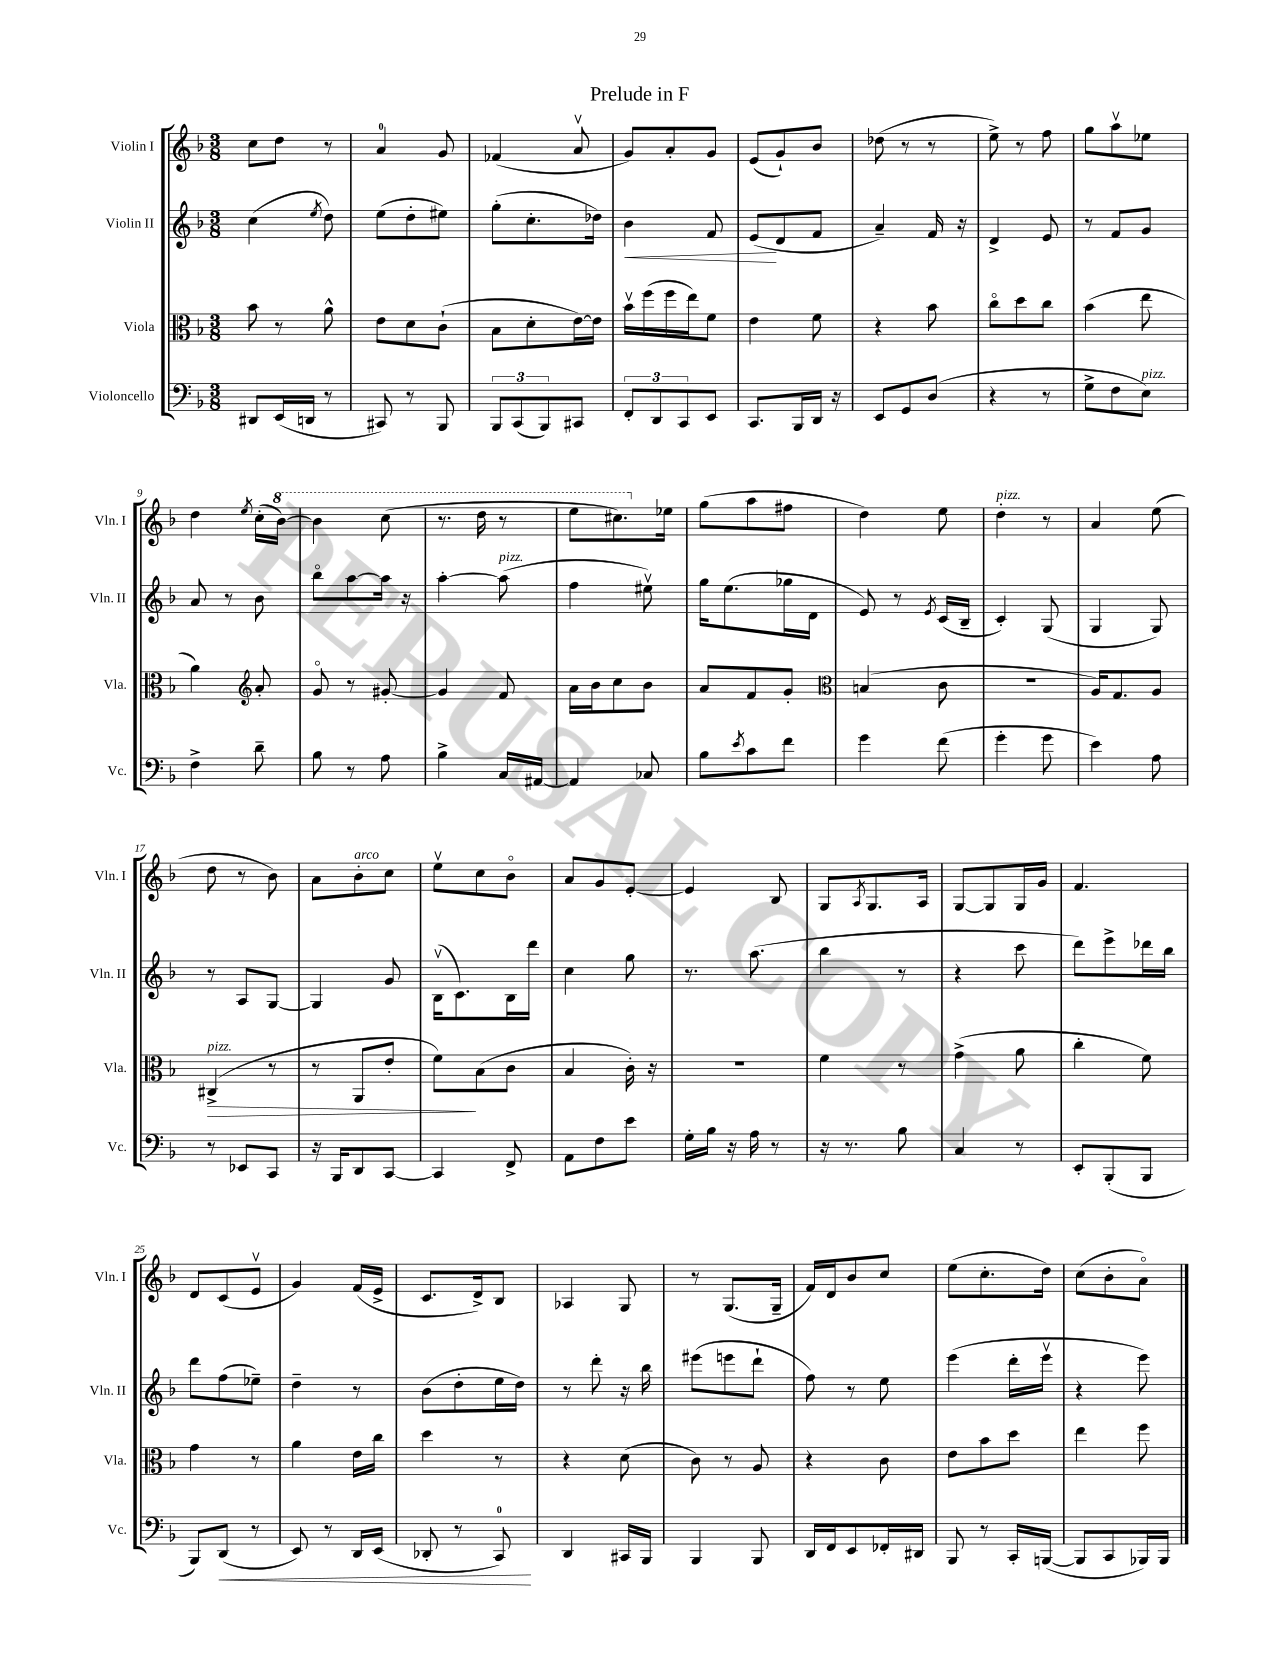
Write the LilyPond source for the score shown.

\header { title = "Prelude in F" }
<<
\new StaffGroup <<
\new Staff = "s0" \with { instrumentName = "Violin I" shortInstrumentName = "Vln. I" } {
    \clef treble \key f \major \numericTimeSignature \time 3/8
    c''8 d''8 r8 |
    a'4-0 g'8 |
    fes'4( a'8\upbow |
    g'8) a'8-. g'8 |
    e'8( g'8-!) bes'8 |
    des''8( r8 r8 |
    e''8->) r8 f''8 |
    g''8 a''8\upbow ees''8 |
    d''4 \acciaccatura { e''8 } c''16-.( \ottava #1 bes''16~) |
    bes''4 c'''8( |
    r8. d'''16 r8 |
    e'''8 cis'''8.) \ottava #0 ees''16 |
    g''8( a''8 fis''8 |
    d''4) e''8 |
    d''4-.^\markup { \italic "pizz." } r8 |
    a'4 e''8( |
    d''8 r8 bes'8) |
    a'8 bes'8-.^\markup { \italic "arco" } c''8 |
    e''8\upbow c''8 bes'8\flageolet |
    a'8 g'8 e'8~-. |
    e'4 bes8 |
    g8 \acciaccatura { a8 } g8. a16 |
    g8~ g8 g16 g'16 |
    f'4. |
    d'8 c'8( e'8\upbow |
    g'4) f'16( e'16-> |
    c'8. d'16->) bes8 |
    aes4 g8 |
    r8 g8.( g16-- |
    f'16) d'16 bes'8 c''8 |
    e''8( c''8.-. d''16) |
    c''8( bes'8-. a'8\flageolet) \bar "|." |
}
\new Staff = "s1" \with { instrumentName = "Violin II" shortInstrumentName = "Vln. II" } {
    \clef treble \key f \major \numericTimeSignature \time 3/8
    c''4( \acciaccatura { e''8 } d''8) |
    e''8( d''8-. eis''8) |
    g''8-.( c''8.-. des''16) |
    bes'4\< f'8 |
    e'8\!( d'8 f'8 |
    a'4--) f'16 r16 |
    d'4-> e'8 |
    r8 f'8 g'8 |
    a'8 r8 bes'8 |
    bes''8\flageolet a''8~ a''16 r16 |
    a''4~-. a''8^\markup { \italic "pizz." }( |
    f''4 eis''8\upbow) |
    g''16 e''8.( ges''16 d'16 |
    e'8) r8 \acciaccatura { e'8 } c'16( bes16-- |
    c'4-.) g8( |
    g4 g8) |
    r8 a8 g8~ |
    g4 g'8 |
    bes16\upbow( c'8.) bes16 d'''16 |
    c''4 g''8 |
    r8. a''8.( |
    bes''4 r8 |
    r4 c'''8 |
    d'''8) e'''8-> des'''16 bes''16 |
    d'''8 f''8( ees''8--) |
    d''4-- r8 |
    bes'8( d''8-. e''16 d''16) |
    r8 d'''8-. r16 bes''16 |
    eis'''8( e'''8 d'''8-! |
    f''8) r8 e''8 |
    e'''4( d'''16-. e'''16\upbow |
    r4 e'''8) \bar "|." |
}
\new Staff = "s2" \with { instrumentName = "Viola" shortInstrumentName = "Vla." } {
    \clef alto \key f \major \numericTimeSignature \time 3/8
    bes'8 r8 a'8-^ |
    e'8 d'8 c'8-!( |
    bes8 d'8-. e'16~) e'16 |
    bes'16\upbow f''16( f''16 e''16) f'8 |
    e'4 f'8 |
    r4 bes'8 |
    c''8\flageolet d''8 c''8 |
    bes'4( e''8 |
    a'4) \clef treble a'8-. |
    g'8\flageolet r8 gis'8~-. |
    gis'4 f'8 |
    a'16 bes'16 c''8 bes'8 |
    a'8 f'8 g'8-. |
    \clef alto b4( c'8 |
    R4. |
    a16) g8. a8 |
    cis4->\>^\markup { \italic "pizz." }( r8 |
    r8 a,8 e'8-. |
    f'8\!) bes8( c'8 |
    bes4 c'16-.) r16 |
    R4. |
    f'4 r8 |
    g'4->( a'8 |
    c''4-. f'8) |
    g'4 r8 |
    a'4 e'16 c''16 |
    d''4 r8 |
    r4 d'8( |
    c'8) r8 a8 |
    r4 c'8 |
    e'8 bes'8 d''8 |
    e''4 f''8 \bar "|." |
}
\new Staff = "s3" \with { instrumentName = "Violoncello" shortInstrumentName = "Vc." } {
    \clef bass \key f \major \numericTimeSignature \time 3/8
    dis,8 e,16( d,16 r8 |
    cis,8) r8 bes,,8 |
    \tuplet 3/2 { bes,,8 c,8( bes,,8) } cis,8 |
    \tuplet 3/2 { f,8-. d,8 c,8 } e,8 |
    c,8. bes,,16 d,16 r16 |
    e,8 g,8 d8( |
    r4 r8 |
    g8-> f8 e8^\markup { \italic "pizz." }) |
    f4-> d'8-- |
    bes8 r8 a8 |
    bes4-> c16 ais,16~ |
    ais,4 ces8 |
    bes8 \acciaccatura { e'8 } c'8 f'8 |
    g'4 f'8( |
    g'4-. g'8 |
    e'4) a8 |
    r8 ees,8 c,8 |
    r16 bes,,16 d,8 c,8~ |
    c,4 f,8-> |
    a,8 f8 e'8 |
    g16-. bes16 r16 a16 r8 |
    r16 r8. bes8 |
    c4 r8 |
    e,8-. bes,,8-.( bes,,8 |
    bes,,8) d,8\<( r8 |
    e,8) r8 d,16 e,16( |
    des,8-. r8 c,8-0\!) |
    d,4 cis,16 bes,,16 |
    bes,,4 bes,,8 |
    d,16 f,16 e,8 fes,16-. dis,16 |
    bes,,8 r8 c,16-. b,,16~( |
    b,,8 c,8 bes,,16) bes,,16 \bar "|." |
}
>>
>>
